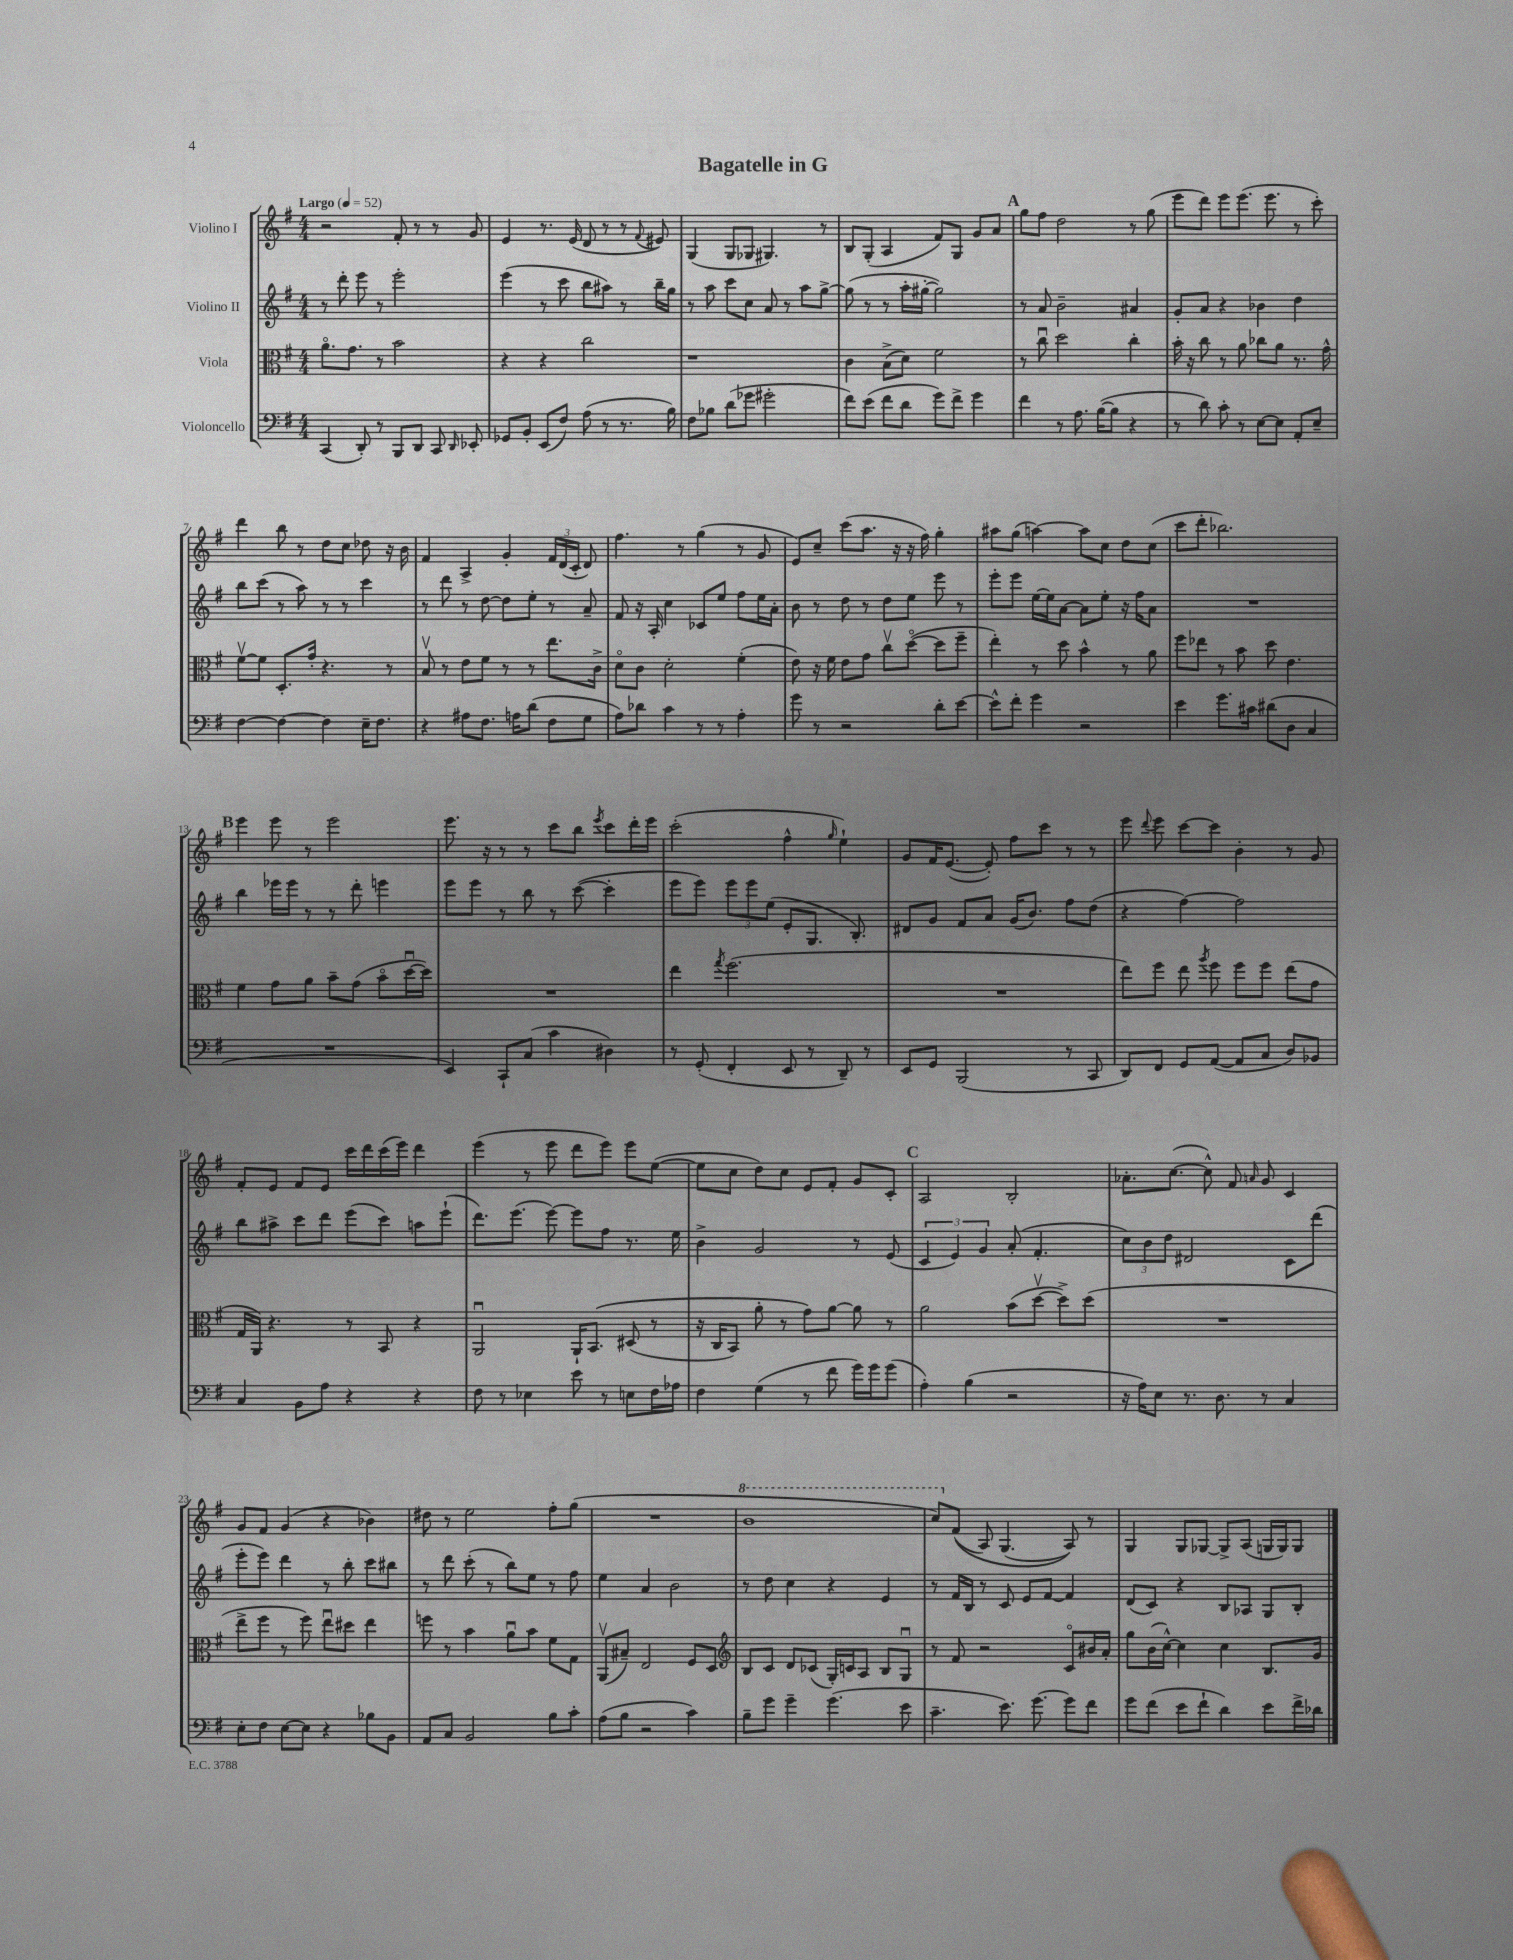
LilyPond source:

\header { title = "Bagatelle in G" }
<<
\new StaffGroup <<
\new Staff = "s0" \with { instrumentName = "Violino I" } {
    \clef treble \key g \major \numericTimeSignature \time 4/4 \tempo "Largo" 4 = 52
    \autoBeamOff r2 fis'8-. r8 r8 g'8 |
    e'4 r8. e'16( d'8 r8 r8 \appoggiatura { fis'8 } eis'8) |
    g4( g8[ ges8] gis4.) r8 |
    b8[ g8]-.( a4 fis'8[) g8] g'8[ a'8] |
    \mark \markup { \bold "A" } g''8[ fis''8] d''2 r8 g''8( |
    e'''8[ d'''8]) e'''8[ e'''8.]( e'''8. r8 c'''8-.) |
    d'''4 b''8 r8 d''8[ c''8] des''8 r16 b'16 |
    fis'4 a4-> g'4-. \tuplet 3/2 { fis'16[ d'16( c'16]-. } d'8) |
    fis''4. r8 g''4( r8 g'8 |
    e'8[) c''8]-- c'''8[( a''8.] r16 r16 fis''16) g''4-. |
    ais''8[ g''8]( a''4~) a''8[ c''8] d''8[ c''8]( |
    c'''8[ d'''8]-. bes''2.) |
    \mark \markup { \bold "B" } e'''4 e'''8 r8 e'''2 |
    e'''8. r16 r8 r8 c'''8[ b''8] \acciaccatura { e'''8 } c'''8[ d'''16-. e'''16] |
    c'''2-.( fis''4-^ \grace { g''16 } e''4-!) |
    g'8[ fis'16 e'8.]~( e'8-.) fis''8[ c'''8] r8 r8 |
    e'''8 \appoggiatura { d'''8 } e'''8 c'''8[~ c'''8] b'4-. r8 g'8 |
    fis'8[-. e'8] fis'8[ e'8] c'''16[ d'''16 c'''16( e'''16]) d'''4 |
    e'''4( r8 e'''8 d'''8[ e'''8]) e'''8[ e''8]~( |
    e''8[ c''8] d''8[) c''8] e'8[ fis'8]-. g'8[ c'8]-. |
    \mark \markup { \bold "C" } a2 b2-. |
    aes'8.[-. c''8.]~( c''8-^) fis'8 \grace { a'16 } g'8 c'4 |
    g'8[ fis'8] g'4( r4 bes'4) |
    dis''8 r8 e''2 fis''8[-. g''8]( |
    R1 |
    \ottava #1 b''1 |
    c'''8[) \ottava #0 fis'8](\( a8) g4.( a8)\) r8 |
    g4 g8[ ges8]~ ges8[-> a8]( g16[ g16) g8] \bar "|." |
}
\new Staff = "s1" \with { instrumentName = "Violino II" } {
    \clef treble \key g \major \numericTimeSignature \time 4/4
    \autoBeamOff r8 d'''8-. e'''8 r8 e'''2-. |
    e'''4( r8 c'''8 b''8[ ais''8]) r8 b''16[-- g''16] |
    r8 a''8 c'''8[ c''8] a'8 r8 a''8[ g''8]~-> |
    g''8( r8 r8 a''16[-. gis''16]~-. gis''2) |
    \mark \markup { \bold "A" } r8 a'8 b'2-- ais'4 |
    g'8[-. a'8] r4 bes'4 d''4 |
    b''8[ c'''8]( r8 a''8) r8 r8 c'''4 |
    r8 d'''8 r8 d''8~ d''8[ e''8]-. r8 a'8-- |
    fis'8 r16 a16-. c''4 ces'8[ e''8] fis''8[ e''16 a'16]-. |
    b'8 r8 d''8 r8 d''8[ e''8] e'''8 r8 |
    e'''8[-. e'''8] e''16[~ e''16 a'8]~ a'8[ e''8]-. r16 fis''16[ a'8] |
    R1 |
    \mark \markup { \bold "B" } b''4 ees'''16[ ees'''16] r8 r8 d'''8-. e'''4 |
    e'''8[ e'''8] r8 b''8 r8 c'''8~( c'''4-. |
    e'''8[ e'''8]) \tuplet 3/2 { e'''8[ e'''8 e''8]( } e'8[-. g8.] b8.-.) |
    dis'8[ g'8] fis'8[ a'8] g'16[( b'8.]) fis''8[ d''8]( |
    r4 fis''4~) fis''2 |
    b''8[ ais''8]-> c'''8[ d'''8] e'''8[( c'''8]) a''8[ e'''8]-!( |
    d'''8.[) e'''8.]( e'''8~) e'''8[ fis''8] r8. e''16 |
    b'4-> g'2 r8 e'8( |
    \mark \markup { \bold "C" } \tuplet 3/2 { c'4 e'4) g'4 } a'8-.( fis'4.-. |
    \tuplet 3/2 { c''8[) b'8 d''8] } dis'2 c'8[ d'''8]( |
    e'''8[-. e'''8]) d'''4 r8 b''8-. c'''8[ bis''8] |
    r8 d'''8 c'''8-.( r8 b''8[) e''8] r8 fis''8 |
    e''4 a'4 b'2 |
    r8 d''8 c''4 r4 e'4 |
    r8 fis'16[ b16] r8 c'8 e'8[ fis'8]~ fis'4 |
    d'8[( c'8]) r4 b8[ aes8] g8[ b8]-. \bar "|." |
}
\new Staff = "s2" \with { instrumentName = "Viola" } {
    \clef alto \key g \major \numericTimeSignature \time 4/4
    \autoBeamOff a'8.[\flageolet g'8.] r8 b'2 |
    r4 r4 c''2 |
    r1 |
    c'4 b8[->( d'8]) fis'2 |
    \mark \markup { \bold "A" } r8 c''8\downbow d''2 c''4-. |
    b'16-. r16 c''8 r8 a'8 ces''8[ a'8] r8. g'16-^ |
    fis'8[~\upbow fis'8] d8.[-. g'16]-. r4. r8 |
    b8\upbow r8 e'8[ fis'8] r8 r8 e''8.[ c'16]-> |
    d'8[\flageolet c'8] d'2-. fis'4-.( |
    e'8) r16 fis'16 e'8[ g'8] c''8[\upbow d''8]~\flageolet( d''8[ fis''8]-- |
    e''4-.) r8 d''8 b'4-^ r8 a'8 |
    fis''8[ ees''8] r8 b'8 d''8 e'4. |
    \mark \markup { \bold "B" } fis'4 g'8[ a'8] b'8[-- g'8]( b'8[\flageolet d''16~\downbow d''16]) |
    R1 |
    e''4 \acciaccatura { g''8 } fis''2.( |
    R1 |
    e''8[) fis''8] e''8 \acciaccatura { a''8 } fis''8 fis''8[ fis''8] e''8[( g'8] |
    g16[ a,16]) r4. r8 b,8 r4 |
    a,2\downbow a,16[-! b,8.]\( dis8( r8 |
    r16 c16[ b,8]) a'8-. r8 g'8[\) a'8]~ a'8 r8 |
    \mark \markup { \bold "C" } a'2 b'8[( d''8]~\upbow d''8[->) d''8]( |
    R1 |
    e''8[-> fis''8] r8 fis''8) e''8[\downbow dis''8] e''4 |
    f''8 r8 b'4 a'8[\downbow b'8] fis'8[ g8] |
    a,8[\upbow( bis8]--) e2 fis8[ d8] |
    \clef treble b8[ c'8] d'8[ ces'8]( g16[-.) c'16 a8] b8[ g8]\downbow |
    r8 fis'8 r2 c'8[\flageolet bis'16 a'16]-. |
    g''8[ b'16( c''16]~-^) c''4 c''4 b8.[ g'16] \bar "|." |
}
\new Staff = "s3" \with { instrumentName = "Violoncello" } {
    \clef bass \key g \major \numericTimeSignature \time 4/4
    \autoBeamOff c,4( d,8-.) r8 b,,8[ d,8] c,8 \grace { d,16 } ees,8-. |
    ges,8[ b,8]-. e,8[( fis8]) a8( r8 r8. b16) |
    fis8[ bes8] d'8[( ges'8] gis'2-. |
    fis'8[) e'8]( fis'8[ d'8] g'8[) fis'8]-> g'4 |
    \mark \markup { \bold "A" } fis'4 r8 a8. b16[~( b8] r4 |
    r8 d'8) c'8-. r8 e8[~ e8] a,8[-. e8]-- |
    fis4~ fis4~ fis4 e16[-- fis8.] |
    r4 ais8[ fis8.] a16[ d'8]( fis8[ g8] |
    a8[) des'8] c'4 r8 r8 a4-. |
    g'8 r8 r2 d'8[-. e'8]~ |
    e'8[-^ fis'8]-. g'4 r2 |
    e'4 g'8.[ cis'16] dis'8[( d8] c4 |
    \mark \markup { \bold "B" } R1 |
    e,4) c,8[-! c8]( c'4 dis4) |
    r8 g,8-.( fis,4-. e,8 r8 d,8--) r8 |
    e,8[ g,8] b,,2( r8 c,8 |
    d,8[) fis,8] g,8[ a,8]~( a,8[ c8] d8[) bes,8] |
    c4 b,8[ a8] r4 r4 |
    fis8 r8 ees4 e'8 r8 e8[ fis16 aes16] |
    fis4 g4( r8 fis'8 g'16[) g'16 g'8]( |
    \mark \markup { \bold "C" } a4-.) b4( r2 |
    r16 a16[) e8] r8. d8. r8 c4 |
    e8[-. fis8] e8[~ e8] r4 bes8[ b,8] |
    a,8[ c8] b,2 b8[ c'8]-. |
    a8[( b8] r2 c'4) |
    b8[-- g'8] g'4-- g'4.( e'8 |
    c'4.-- e'8.) g'8.~ g'8[ fis'8] |
    g'8[ fis'8]( e'8[ fis'8]-! d'4) e'8[ fis'16-> des'16] \bar "|." |
}
>>
>>
